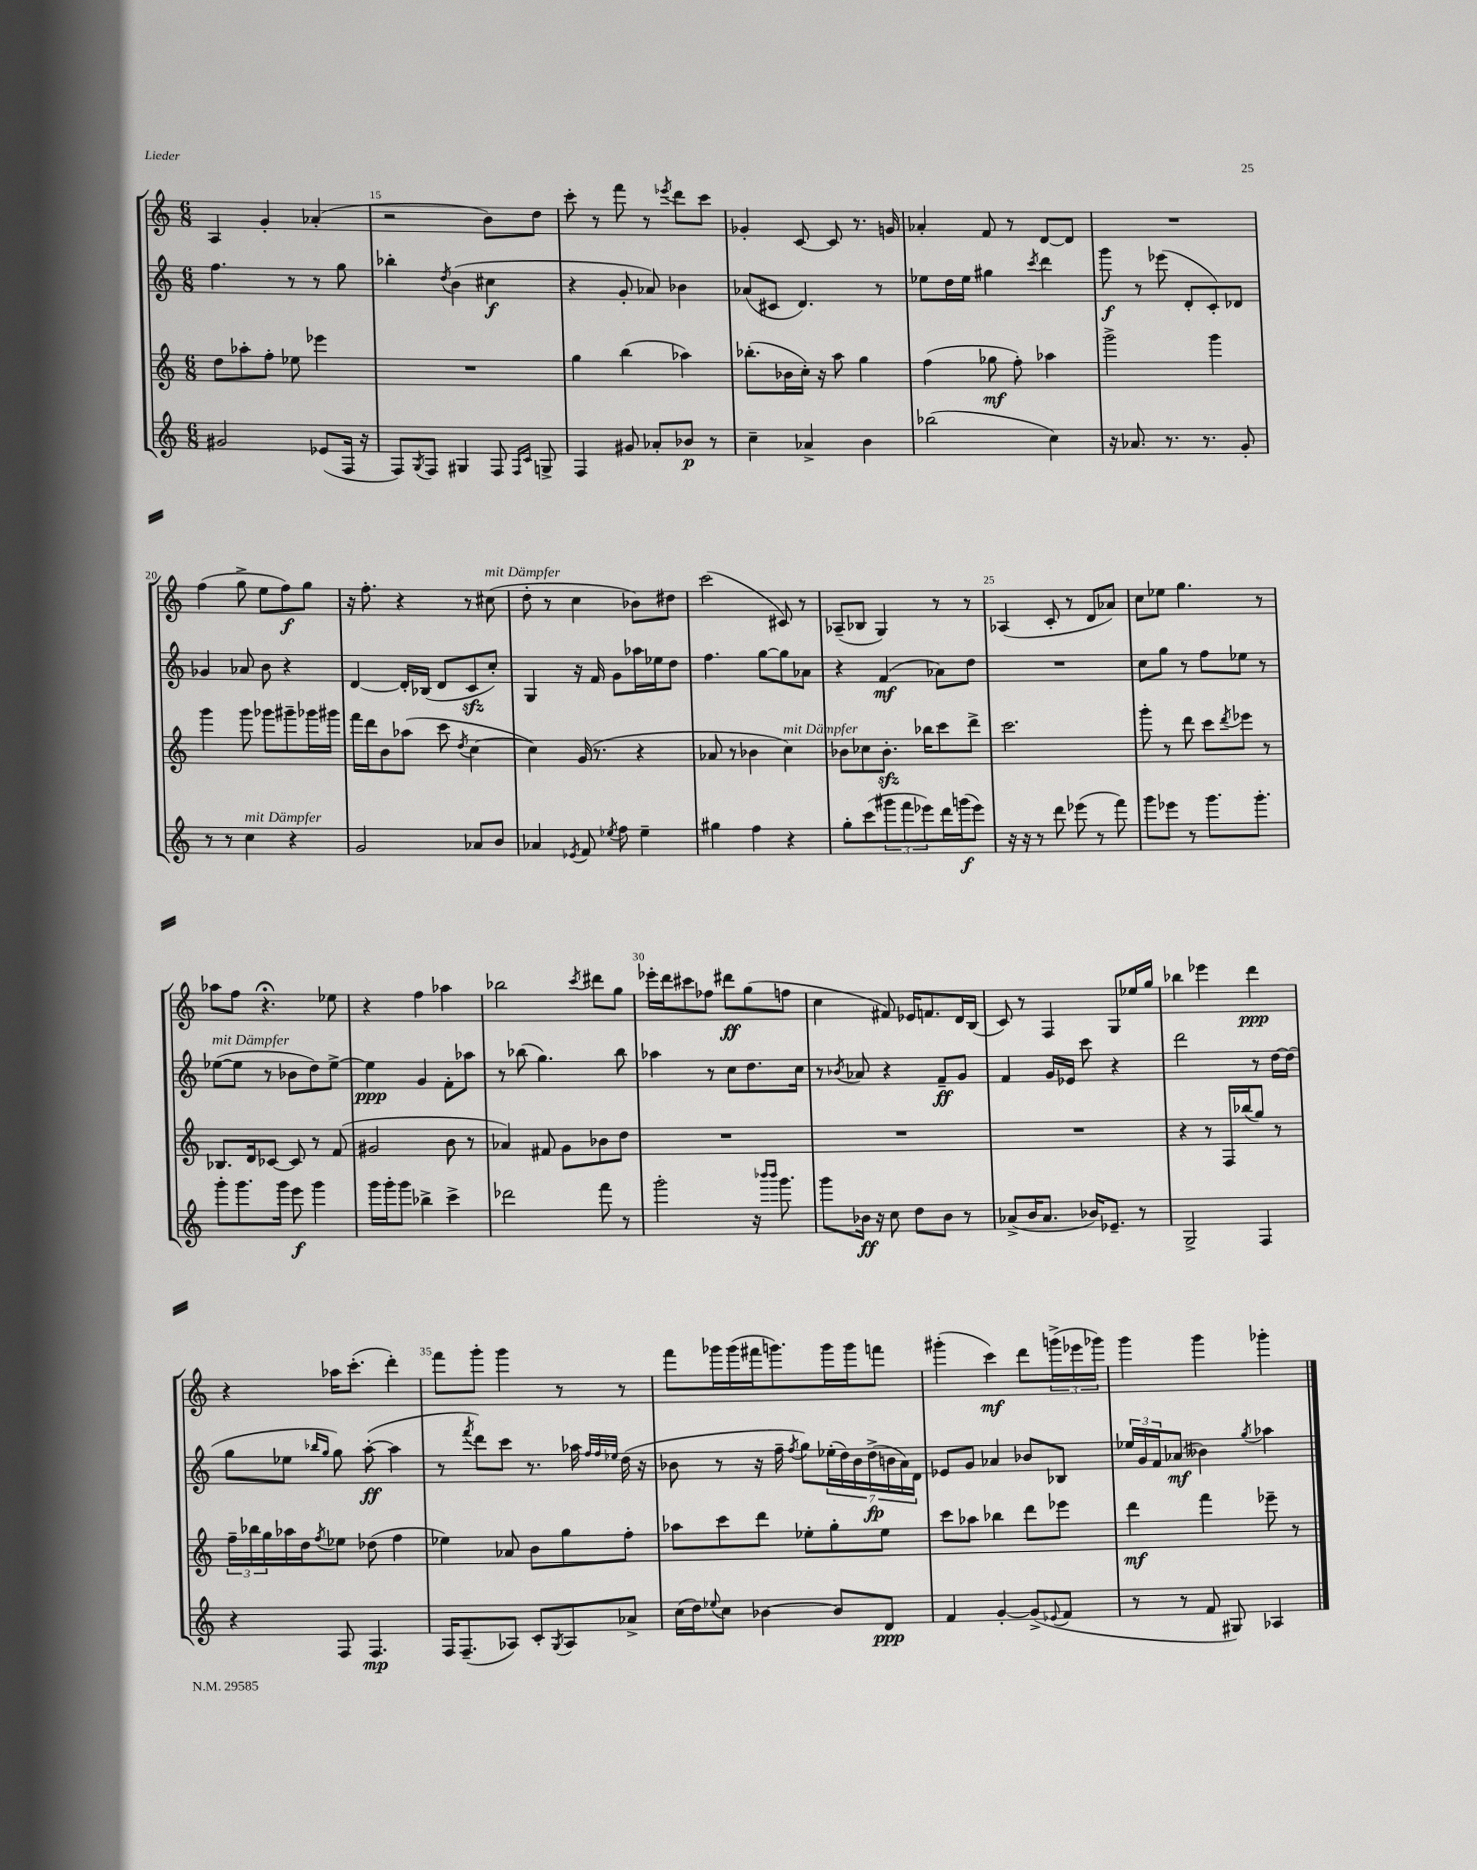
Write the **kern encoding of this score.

**kern	**dynam	**kern	**dynam	**kern	**dynam	**kern	**dynam
*part4	*part4	*part3	*part3	*part2	*part2	*part1	*part1
*staff4	*staff4	*staff3	*staff3	*staff2	*staff2	*staff1	*staff1
*clefG2	*	*clefG2	*	*clefG2	*	*clefG2	*
*k[]	*	*k[]	*	*k[]	*	*k[]	*
*M6/8	*	*M6/8	*	*M6/8	*	*M6/8	*
=14	=14	=14	=14	=14	=14	=14	=14
2g#X/	.	8dd\L	.	4.ff\	.	4A/	.
.	.	8aa-X'\	.	.	.	.	.
.	.	8ff'\J	.	.	.	4g'/	.
.	.	8ee-X\	.	8r	.	.	.
(8e-X/L	.	4eee-X\	.	8r	.	(4a-X'/	.
16F/Jk	.	.	.	8gg\	.	.	.
16r	.	.	.	.	.	.	.
=15	=15	=15	=15	=15	=15	=15	=15
8F/L)	.	2.r	.	4bb-X'\	.	2r	.
8qG/	.	.	.	.	.	.	.
8F/J	.	.	.	.	.	.	.
.	.	.	.	8qdd/	.	.	.
4G#X/	.	.	.	(4b\	.	.	.
8F/	.	.	.	4cc#X\	f	8b\L)	.
16qqF/LL	.	.	.	.	.	.	.
16qqc/JJ	.	.	.	.	.	.	.
8Gn^/	.	.	.	.	.	8dd\J	.
=16	=16	=16	=16	=16	=16	=16	=16
4F/	.	4gg\	.	4r	.	8ccc'\	.
.	.	.	.	.	.	8r	.
8g#X/	.	(4bb\	.	8g'/	.	8fff\	.
8a-X'/L	.	.	.	8a-X/)	.	8r	.
.	.	.	.	.	.	8qeee-X/	.
8b-X/J	p	4aa-X\)	.	4b-X\	.	8ddd\L	.
8r	.	.	.	.	.	8ccc\J	.
=17	=17	=17	=17	=17	=17	=17	=17
4cc~\	.	(8.bb-X'\L	.	(8a-X/L	.	4g-X'/	.
.	.	.	.	8c#X/J	.	.	.
.	.	16b-X\L	.	.	.	.	.
4a-X^/	.	16cc'\JJ)	.	4.d/)	.	[8c/	.
.	.	16r	.	.	.	.	.
.	.	8aa\	.	.	.	8c/]	.
4b\	.	4gg\	.	.	.	8.r	.
.	.	.	.	8r	.	.	.
.	.	.	.	.	.	16gn/	.
=18	=18	=18	=18	=18	=18	=18	=18
(2bb-X\	.	(4ff\	.	8ee-X\L	.	4a-X'/	.
.	.	.	.	16dd\L	.	.	.
.	.	.	.	16ee-\JJ	.	.	.
.	.	8gg-X\	mf	4gg#X\	.	8f/	.
.	.	8ff'\)	.	.	.	8r	.
.	.	.	.	8qccc/	.	.	.
4cc\)	.	4aa-X\	.	4ddd\	.	[8d/L	.
.	.	.	.	.	.	8d/J]	.
=19	=19	=19	=19	=19	=19	=19	=19
16r	.	2ggg^\	.	8ggg\	f	2.r	.
8.a-X/	.	.	.	.	.	.	.
.	.	.	.	8r	.	.	.
8.r	.	.	.	(8eee-X\	.	.	.
.	.	.	.	8d'/L	.	.	.
8.r	.	.	.	.	.	.	.
.	.	4ggg\	.	8c'/)	.	.	.
8g'/	.	.	.	8d-X/J	.	.	.
!!LO:LB:g=z
=20	=20	=20	=20	=20	=20	=20	=20
8r	.	4ggg\	.	4g-X/	.	(4ff\	.
8r	.	.	.	.	.	.	.
!LO:TX:a:i:t=mit Dämpfer	!	!	!	!	!	!	!
4cc\	.	8ggg\	.	8a-X/	.	8gg^\	.
.	.	8ggg-X\L	.	8b\	.	8ee\L	.
4r	.	8ggg#X~\	.	4r	.	8ff\)	f
.	.	16ggg-X\L	.	.	.	8gg\J	.
.	.	16ggg#X\JJ	.	.	.	.	.
=21	=21	=21	=21	=21	=21	=21	=21
2g/	.	16fff\LL	.	[4d/	.	16r	.
.	.	16ddd\J	.	.	.	8.ff'\	.
.	.	8b\	.	.	.	.	.
.	.	(8aa-X\J	.	16d'/LL]	.	4r	.
.	.	.	.	(16B-X/JJ	.	.	.
.	.	8ccc\	.	8d/L	.	.	.
.	.	8qdd/	.	.	.	.	.
8a-X/L	.	[4cc\	.	8czz/	.	8r	.
!	!	!	!	!	!	!LO:TX:a:i:t=mit Dämpfer	!
8b/J	.	.	.	8cc'/J)	.	(8cc#X\	.
=22	=22	=22	=22	=22	=22	=22	=22
4a-X/	.	4cc\])	.	4G/	.	8dd'\	.
.	.	.	.	.	.	8r	.
8qe-X/	.	.	.	.	.	.	.
8f/	.	(16g/	.	16r	.	4cc\	.
.	.	8.r	.	16f/	.	.	.
8qee-X/	.	.	.	.	.	.	.
8ff\	.	.	.	8g\L	.	.	.
4ee-~\	.	4r	.	16aa-X\L	.	8b-X\L)	.
.	.	.	.	16ee-X\J	.	.	.
.	.	.	.	8dd\J	.	8dd#X\J	.
=23	=23	=23	=23	=23	=23	=23	=23
4gg#X\	.	8a-X/	.	4.ff\	.	(2ccc\	.
.	.	8r	.	.	.	.	.
4ff\	.	4b-X\	.	.	.	.	.
.	.	.	.	[8gg\L	.	.	.
!	!	!LO:TX:a:i:t=mit Dämpfer	!	!	!	!	!
4r	.	4cc\)	.	8gg\]	.	8c#X/)	.
.	.	.	.	8a-X\J	.	8r	.
=24	=24	=24	=24	=24	=24	=24	=24
8gg'\L	.	8b-X\L	.	4r	.	(8A-X~/L	.
(8ccc\	.	8cc-X\	.	.	.	8B-X/J	.
12ggg#X\	.	8.b-zz'\J	.	(4f/	mf	4G/)	.
12fff\	.	.	.	.	.	.	.
12eee-X\)	.	.	.	.	.	.	.
.	.	16bb-X\KL	.	.	.	.	.
16ddd\L	.	8ccc\	.	8a-X\L)	.	8r	.
(16gggn\J	f	.	.	.	.	.	.
8eee-\J)	.	8ddd^\J	.	8dd\J	.	8r	.
=25	=25	=25	=25	=25	=25	=25	=25
16r	.	2.ccc\	.	2.r	.	(4A-X/	.
16r	.	.	.	.	.	.	.
8r	.	.	.	.	.	.	.
8ddd\	.	.	.	.	.	8c'/	.
(8eee-X\	.	.	.	.	.	8r	.
8r	.	.	.	.	.	8d/L	.
8fff\)	.	.	.	.	.	8a-X/J)	.
=26	=26	=26	=26	=26	=26	=26	=26
8ggg\L	.	8ggg'\	.	8cc\L	.	8cc\L	.
8eee-X\J	.	8r	.	8gg\J	.	8ee-X\J	.
8r	.	8ddd\	.	8r	.	4.gg\	.
8.ggg\L	.	8ccc\L	.	8ff\L	.	.	.
.	.	8qddd/	.	.	.	.	.
.	.	8eee-X\J	.	8ee-X\J	.	.	.
8.ggg'\J	.	.	.	.	.	.	.
.	.	8r	.	8r	.	8r	.
!!LO:LB:g=z
=27	=27	=27	=27	=27	=27	=27	=27
!	!	!	!	!LO:TX:a:i:t=mit Dämpfer	!	!	!
8ggg'\L	.	8.B-X/L	.	([8ee-X\L	.	8aa-X\L	.
8.ggg\	.	.	.	8ee-\J]	.	8ff\J	.
.	.	16d/k	.	.	.	.	.
.	.	[8c-X/J	.	8r	.	4.r;<	.
16ggg\Jk	.	.	.	.	.	.	.
8eee\	f	8c-/]	.	8b-X\L	.	.	.
4ggg\	.	8r	.	8dd\)	.	.	.
.	.	(8f/	.	[8ee-^\J	.	8ee-X\	.
=28	=28	=28	=28	=28	=28	=28	=28
16ggg\LL	.	2g#X/	.	4ee-\]	ppp	4r	.
16ggg'\J	.	.	.	.	.	.	.
8ggg\J	.	.	.	.	.	.	.
4bb-X^\	.	.	.	4g/	.	4ff\	.
4ccc^\	.	8b\	.	8f'\L	.	4aa-X\	.
.	.	8r	.	8aa-X\J	.	.	.
=29	=29	=29	=29	=29	=29	=29	=29
2ddd-X\	.	4a-X/)	.	8r	.	2bb-X\	.
.	.	.	.	(8bb-X\	.	.	.
.	.	8f#X/	.	4.gg\)	.	.	.
.	.	8g\L	.	.	.	.	.
.	.	.	.	.	.	8qccc/	.
8fff\	.	8b-X\	.	.	.	8ddd#X\L	.
8r	.	8dd\J	.	8bb-\	.	8gg\J	.
=30	=30	=30	=30	=30	=30	=30	=30
2ggg'\	.	2.r	.	4aa-X\	.	16eee-X'\LL	.
.	.	.	.	.	.	16ddd\J	.
.	.	.	.	.	.	8ccc#X\	.
.	.	.	.	8r	.	8ff-X\J	.
.	.	.	.	8cc\L	.	8ddd#X\L	ff
16r	.	.	.	8.dd\	.	(8gg\	.
16qqbbb-X/LL	.	.	.	.	.	.	.
16qqbbb-/JJ	.	.	.	.	.	.	.
8.ggg\	.	.	.	.	.	.	.
.	.	.	.	.	.	8ffn\J	.
.	.	.	.	16cc\Jk	.	.	.
=31	=31	=31	=31	=31	=31	=31	=31
8ggg\L	.	2.r	.	8r	.	4cc\	.
.	.	.	.	8qb-X/	.	.	.
16b-X\Jk	ff	.	.	8a-X/	.	.	.
16r	.	.	.	.	.	.	.
8cc\	.	.	.	4r	.	8f#X/)	.
8dd\L	.	.	.	.	.	16e-X/KL	.
.	.	.	.	.	.	8.fn/	.
8b-\J	.	.	.	8f~/L	ff	.	.
8r	.	.	.	8g/J	.	16d/L	.
.	.	.	.	.	.	(16B/JJ	.
=32	=32	=32	=32	=32	=32	=32	=32
(8a-X^/L	.	2.r	.	4f/	.	8c/)	.
16b/K	.	.	.	.	.	8r	.
8.a-/J	.	.	.	.	.	.	.
.	.	.	.	16g/LL	.	4F/	.
.	.	.	.	16e-X/JJ	.	.	.
16b-X/KL)	.	.	.	8ccc\	.	.	.
8.e-X~/J	.	.	.	.	.	.	.
.	.	.	.	4r	.	8G/L	.
8r	.	.	.	.	.	16ee-X/L	.
.	.	.	.	.	.	16gg/JJ	.
=33	=33	=33	=33	=33	=33	=33	=33
2G^/	.	4r	.	2ddd\	.	4bb-X\	.
.	.	8r	.	.	.	4eee-X\	.
.	.	16F/LL	.	.	.	.	.
.	.	(16bb-X/J	.	.	.	.	.
4F/	.	8gg/J)	.	8r	.	4ddd\	ppp
.	.	8r	.	[16dd\LL	.	.	.
.	.	.	.	(16dd\JJ]	.	.	.
!!LO:LB:g=z
=34	=34	=34	=34	=34	=34	=34	=34
4r	.	24ff~\LL	.	8gg\L	.	4r	.
.	.	24bb-X\	.	.	.	.	.
.	.	24gg\	.	.	.	.	.
.	.	16aa-X\	.	8ee-X\J	.	.	.
.	.	16dd\J	.	.	.	.	.
.	.	.	.	16qqbb-X/LL	.	.	.
.	.	8qff/	.	16qqgg/JJ	.	.	.
8F/	.	8ee-X\J	.	8gg\)	.	16aa-X\KL	.
.	.	.	.	.	.	(8.ccc'\J	.
4.F/	mp	(8dd-X\	.	([8aa'\	ff	.	.
.	.	4ff\	.	4aa\]	.	4ddd'\)	.
=35	=35	=35	=35	=35	=35	=35	=35
16F/KL	.	4ee-X\)	.	8r	.	8fff\L	.
(8.F~/	.	.	.	.	.	.	.
.	.	.	.	8qfff/	.	.	.
.	.	.	.	8ddd\L)	.	8ggg'\J	.
8A-X/J)	.	8a-X/	.	8ccc\J	.	4ggg\	.
8c'/L	.	8b\L	.	8.r	.	.	.
8qG/	.	.	.	.	.	.	.
8A-/	.	8gg\	.	.	.	8r	.
.	.	.	.	16aa-X\	.	.	.
.	.	.	.	32qqff/LLL	.	.	.
.	.	.	.	32qqff/	.	.	.
.	.	.	.	32qqee-X/JJJ	.	.	.
8a-X^/J	.	8ff'\J	.	(16dd\	.	8r	.
.	.	.	.	16r	.	.	.
=36	=36	=36	=36	=36	=36	=36	=36
(16cc\LL	.	8aa-X\L	.	8b-X\	.	8fff\L	.
16dd\J)	.	.	.	.	.	.	.
8qqee-X/	.	.	.	.	.	.	.
8cc\J	.	8ccc\	.	8r	.	16ggg-X\L	.
.	.	.	.	.	.	(16ggg-\	.
[4b-X\	.	8ddd\J	.	16r	.	16fff#X\J	.
.	.	.	.	16ff~\	.	8.gggn\)	.
.	.	.	.	8qff/	.	.	.
.	.	8ee-X'\L	.	8gg\L)	.	.	.
8b-/L]	.	8gg'\	.	(28ee-X'\L	.	16ggg\L	.
.	.	.	.	28dd\)	.	.	.
.	.	.	.	.	.	16ggg\J	.
.	.	.	.	28b-\	.	.	.
.	.	.	.	(28dd^\	fp	.	.
8d/J	ppp	8ee-\J	.	.	.	8fffn\J	.
.	.	.	.	28bn\	.	.	.
.	.	.	.	28a\)	.	.	.
.	.	.	.	28d\JJ	.	.	.
=37	=37	=37	=37	=37	=37	=37	=37
4f/	.	8ccc\L	.	8e-X/L	.	(4ggg#X'\	.
.	.	8aa-X\J	.	8g/J	.	.	.
[4g'/	.	4bb-X\	.	4a-X/	.	4ccc\)	mf
(8g^/L]	.	8ddd\L	.	8b-X/L	.	8ddd\L	.
8qqe-X/	.	.	.	.	.	.	.
8f/J	.	8eee-X\J	.	8B-X/J	.	(24gggn^\L	.
.	.	.	.	.	.	24eee-X\	.
.	.	.	.	.	.	24ggg-X\JJ)	.
=38	=38	=38	=38	=38	=38	=38	=38
8r	.	4ddd\	mf	24ee-X/LL	.	4ggg\	.
.	.	.	.	24g/	.	.	.
.	.	.	.	24f/J	.	.	.
8r	.	.	.	(8a-X/J	mf	.	.
8f/	.	4fff\	.	4b--X\)	.	4ggg\	.
8G#X/)	.	.	.	.	.	.	.
.	.	.	.	8qgg/	.	.	.
4A-X/	.	8eee-X~\	.	4aa-X\	.	4ggg-X'\	.
.	.	8r	.	.	.	.	.
==	==	==	==	==	==	==	==
*-	*-	*-	*-	*-	*-	*-	*-
